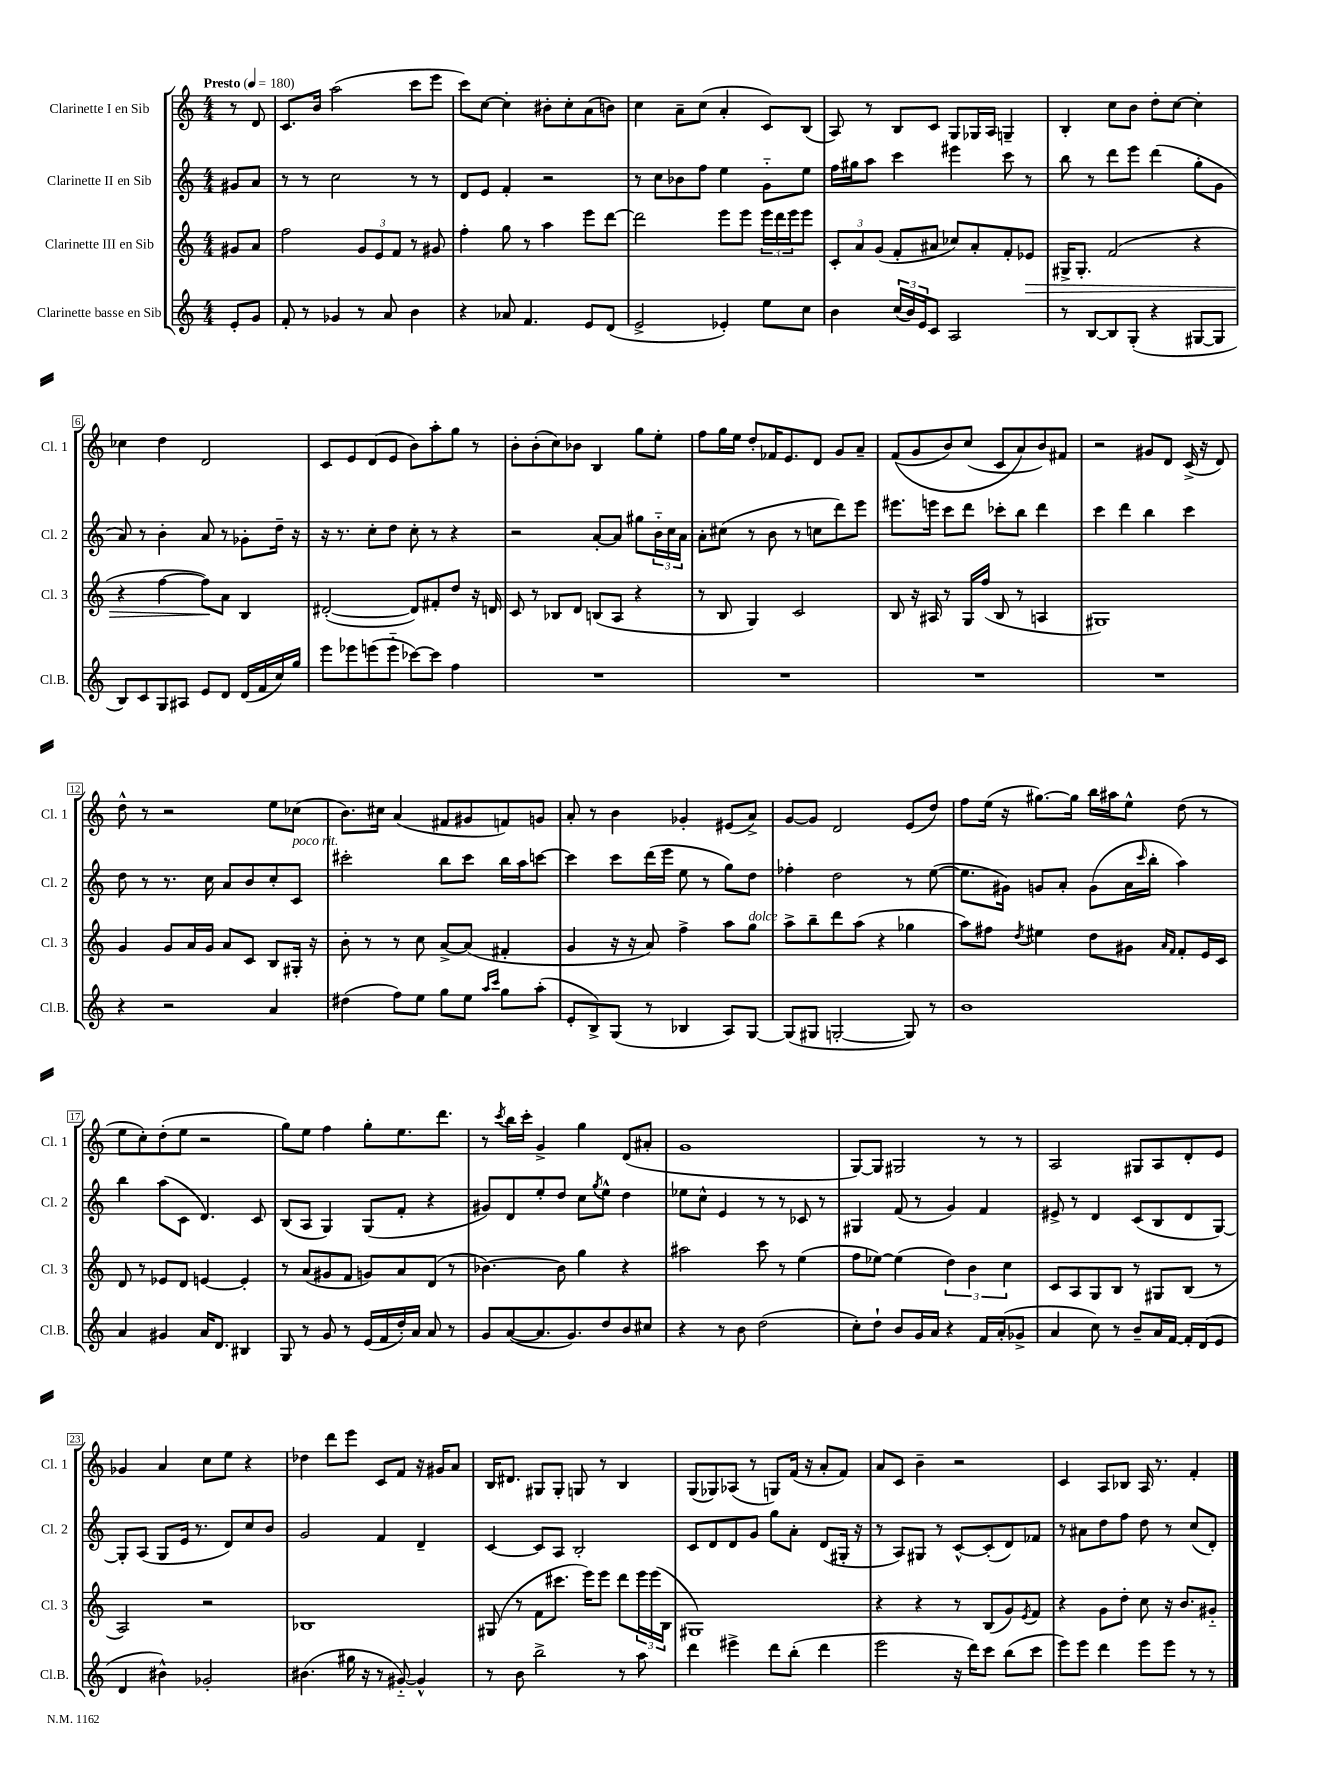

**kern	**kern	**dynam	**kern	**kern
*part4	*part3	*part3	*part2	*part1
*staff4	*staff3	*staff3	*staff2	*staff1
*I"Clarinette basse en Sib	*I"Clarinette III en Sib	*	*I"Clarinette II en Sib	*I"Clarinette I en Sib
*I'Cl.B.	*I'Cl. 3	*	*I'Cl. 2	*I'Cl. 1
*clefG2	*clefG2	*	*clefG2	*clefG2
*k[]	*k[]	*	*k[]	*k[]
*M4/4	*M4/4	*	*M4/4	*M4/4
*MM180	*MM180	*	*MM180	*MM180
=	=	=	=	=
!	!	!	!	!LO:TX:a:B:t=Presto
8e'/L	8g#X/L	.	8g#X/L	8r
8g/J	8a/J	.	8a/J	8d/
=1	=1	=1	=1	=1
8f'/	2ff\	.	8r	8.c/L
8r	.	.	8r	.
.	.	.	.	16b/Jk
4g-X/	.	.	2cc\	(2aa\
8r	12g/L	.	.	.
.	12e/	.	.	.
8a/	.	.	.	.
.	12f/J	.	.	.
4b\	8r	.	8r	8ccc\L
.	8g#X/	.	8r	8eee\J
=2	=2	=2	=2	=2
4r	4ff'\	.	8d/L	8ccc\L)
.	.	.	8e/J	[8cc\J
8a-X/	8gg\	.	4f'/	4cc'\]
4.f/	8r	.	.	.
.	4aa\	.	2r	8b#X'\L
.	.	.	.	8cc'\
8e/L	8eee\L	.	.	(8a\
(8d/J	[8ddd\J	.	.	8bn\J)
=3	=3	=3	=3	=3
2e^/	2ddd\]	.	8r	4cc\
.	.	.	8cc\L	.
.	.	.	8b-X\	8a~\L
.	.	.	8ff\J	(8cc\J
4e-X'/)	8eee\L	.	4ee\	4a'/
.	8eee\J	.	.	.
8ee\L	24eee\LL	.	8g\L	8c/L)
.	24ddd\	.	.	.
.	24eee\J	.	.	.
8cc\J	8eee\J	.	8ee\J	(8B/J
=4	=4	=4	=4	=4
4b\	12c'/L	.	16ff\LL	8A/)
.	.	.	16gg#X\J	.
.	12a/	.	.	.
.	.	.	8aa\J	8r
.	(12g/J	.	.	.
(24cc/LL	8f'/L	.	4ccc\	8B/L
24b/)	.	.	.	.
24e/J	.	.	.	.
8c/J	8a#X/J	.	.	8c/J
2A/	8cc-X/L)	.	4eee#X\	8G/L
.	8a#'/	.	.	16G-X/L
.	.	.	.	16A/JJ
.	8f'/	.	8ccc\	4Gn~/
!	!	!LO:HP:b	!	!
.	8e-X/J	>	8r	.
=5	=5	=5	=5	=5
8r	16G#X^/KL	.	8bb\	4B'/
.	8.G#'/J	.	.	.
[8B/L	.	.	8r	.
8B/]	(2f/	.	8ddd\L	8cc\L
(8G'/J	.	.	8eee\J	8b\J
4r	.	.	(4ddd\	8dd'\L
.	.	.	.	[8cc\J
[8G#X/L	4r	.	8gg'\L	4cc'\]
8G#/J]	.	.	8g\J	.
!!LO:LB:g=z
=6	=6	=6	=6	=6
8B/L)	4r	.	8a/)	4cc-X\
8c/	.	.	8r	.
8G/	[4ff\	.	4b'\	4dd\
8A#X/J	.	.	.	.
8e/L	8ff\L])	.	8a/	2d/
8d/J	8a\J	]	8r	.
(16d/LL	4B/	.	8g-X'\L	.
16f/	.	.	.	.
16cc/)	.	.	16dd~\Jk	.
16gg/JJ	.	.	16r	.
=7	=7	=7	=7	=7
8eee\L	([2d#X'/	.	16r	8c/L
.	.	.	8.r	.
8eee-X\	.	.	.	8e/
(8eeen\	.	.	8cc'\L	(8d/
8eee\J	.	.	8dd\J	8e/J
[8ccc-X\L)	8d#/L])	.	8cc'\	8b\L)
8ccc-\J]	8f#X'/	.	8r	8aa'\
4ff\	8dd/J	.	4r	8gg\J
.	16r	.	.	8r
.	16dn/	.	.	.
=8	=8	=8	=8	=8
1r	8c/	.	2r	8b'\L
.	8r	.	.	(8b'\
.	8B-X/L	.	.	8cc\)
.	8d/J	.	.	8b-X\J
.	(8Bn/L	.	[8a'/L	4B/
.	8A/J	.	8a/J]	.
.	4r	.	8gg#X\L	8gg\L
.	.	.	24b\L	8ee'\J
.	.	.	24cc\	.
.	.	.	24a\JJ	.
=9	=9	=9	=9	=9
1r	8r	.	8a'\L	8ff\L
.	8B/	.	(8cc#X\J	16gg\L
.	.	.	.	16ee\JJ
.	4G/)	.	8r	8dd'/L
.	.	.	8b\	16f-X/K
.	.	.	.	8.e/
.	2c/	.	8r	.
.	.	.	8ccn\L	8d/J
.	.	.	8ddd\)	8g/L
.	.	.	8eee\J	8a~/J
=10	=10	=10	=10	=10
1r	8B/	.	8.eee#X\L	((8f/L
.	16r	.	.	8g/
.	16A#X/	.	16eeen\Jk	.
.	8r	.	8ccc\L	8b/)
.	16G/LL	.	8ddd\J	(8cc/J
.	(16ff/JJ	.	.	.
.	8B/	.	8ccc-X'\L	8c/L
.	8r	.	8bb\J	8a/)
.	4An/	.	4ddd\	8b/)
.	.	.	.	8f#X/J
=11	=11	=11	=11	=11
1r	1G#X)	.	4ccc\	2r
.	.	.	4ddd\	.
.	.	.	4bb\	8g#X/L
.	.	.	.	8d/J
.	.	.	4ccc\	(16c^/
.	.	.	.	16r
.	.	.	.	8d/)
!!LO:LB:g=z
=12	=12	=12	=12	=12
4r	4g/	.	8dd\	8dd^^\
.	.	.	8r	8r
2r	8g/L	.	8.r	2r
.	16a/L	.	.	.
.	16g/JJ	.	16cc\	.
.	8a/L	.	8a/L	.
.	8c/J	.	8b/	.
4a/	8B/L	.	8cc'/	8ee\L
!	!	!	!LO:TX:a:i:t=poco rit.	!
.	16G#X'/Jk	.	8c/J	(8cc-X\J
.	16r	.	.	.
=13	=13	=13	=13	=13
(4dd#X\	8b'\	.	2ccc#X'\	8.b\L)
.	8r	.	.	.
.	.	.	.	16cc#X\Jk
8ff\L)	8r	.	.	(4a/
8ee\J	8cc\	.	.	.
8gg\L	[8a^/L	.	8bb\L	8f#X/L
8ee\J	(8a/J]	.	8ccc#\J	8g#X/
16qqaa/LL	.	.	.	.
16qqccc/JJ	.	.	.	.
8gg\L	4f#X'/	.	16bb\LL	8fn/)
.	.	.	16aa\J	.
(8aa'\J	.	.	[8cccn\J	8gn/J
=14	=14	=14	=14	=14
8e'/L	4g/	.	4ccc\]	8a'/
8B^/)	.	.	.	8r
(8G/J	16r	.	8ccc\L	4b\
.	16r	.	.	.
8r	8a/)	.	(16ddd\L	.
.	.	.	16eee\JJ	.
4B-X/	4ff^\	.	8ee\	4g-X'/
.	.	.	8r	.
8A/L)	8aa\L	.	8gg\L)	(8e#X/L
!	!LO:TX:a:i:t=dolce	!	!	!
[8G/J	8gg\J	.	8dd\J	8a^/J)
=15	=15	=15	=15	=15
(8G/L]	8aa^\L	.	4ff-X'\	[8g/L
8G#X/J	8bb~\	.	.	8g/J]
[2Gn'/	8ddd\	.	2dd\	2d/
.	(8aa\J	.	.	.
.	4r	.	.	.
8G/])	4gg-X\	.	8r	(8e/L
8r	.	.	([8ee\	8dd/J)
=16	=16	=16	=16	=16
1b	8aa\L)	.	8.ee\L]	8ff\L
.	8ff#X\J	.	.	(16ee\Jk
.	.	.	16g#X\Jk)	16r
.	8qdd/	.	.	.
.	4ee#X\	.	8gn/L	[8.gg#X\L)
.	.	.	8a'/J	.
.	.	.	.	16gg#\Jk]
.	8dd\L	.	(8g\L	16bb\LL
.	.	.	.	16aa#X\J
.	8g#X\J	.	16a\L	8ee^^\J
.	.	.	16qqccc/	.
.	.	.	16bb'\JJ	.
.	16qqa/LL	.	.	.
.	16qqf/JJ	.	.	.
.	8f'/L	.	4aa\)	(8dd\
.	16e/L	.	.	8r
.	16c/JJ	.	.	.
!!LO:LB:g=z
=17	=17	=17	=17	=17
4a/	8d/	.	4bb\	8ee\L
.	8r	.	.	8cc'\)
4g#X/	8e-X/L	.	(8aa\L	(8dd'\
.	8d/J	.	8c\J	8ee\J
16a/KL	[4en/	.	4.d/)	2r
8.d/J	.	.	.	.
4B#X/	4e'/]	.	.	.
.	.	.	8c/	.
=18	=18	=18	=18	=18
8G/	8r	.	(8B/L	8gg\L)
8r	(8a/L	.	8A/J	8ee\J
8g/	8g#X/	.	4G/)	4ff\
8r	8f/J	.	.	.
(16e/LL	8gn/L)	.	(8G/L	8gg'\L
16f/	.	.	.	.
16dd'/)	8a/	.	8f'/J	8.ee\
16a/JJ	.	.	.	.
8a/	(8d/J	.	4r	.
.	.	.	.	8.ddd\J
8r	8r	.	.	.
=19	=19	=19	=19	=19
8g/L	[4.b-X\)	.	8g#X/L)	8r
.	.	.	.	8qccc/
([8a/	.	.	8d/	16bb\LL
.	.	.	.	16ccc'\JJ
8.a/]	.	.	8ee'/	4g^/
.	8b-\]	.	8dd/J	.
8.g/)	.	.	.	.
.	4gg\	.	8cc\L	4gg\
.	.	.	8qgg/	.
8dd/	.	.	8ee^^\J	.
8b/	4r	.	4dd\	(8d/L
8cc#X/J	.	.	.	8a#X'/J
=20	=20	=20	=20	=20
4r	2aa#X\	.	8ee-X\L	1g
.	.	.	8cc^^\J	.
8r	.	.	4e/	.
8b\	.	.	.	.
(2dd\	8ccc\	.	8r	.
.	8r	.	8r	.
.	(4ee\	.	8c-X/	.
.	.	.	8r	.
=21	=21	=21	=21	=21
8cc'\L)	8ff\L	.	4G#X/	[8G/L)
8dd`\J	[8ee-X\J)	.	.	8G/J]
8b/L	(4ee-\]	.	(8f/	2G#X/
16g/L	.	.	8r	.
16a/JJ	.	.	.	.
4r	6dd\)	.	4g/)	.
.	6b\	.	.	.
16f/LL	.	.	4f/	8r
(16a'/J	.	.	.	.
.	6cc\	.	.	.
8g-X^/J	.	.	.	8r
=22	=22	=22	=22	=22
4a/	8c/L	.	8e#X^/	2A/
.	8A/	.	8r	.
8cc\)	8G/	.	4d/	.
8r	8B/J	.	.	.
8b~/L	8r	.	(8c/L	8G#X/L
16a/L	8G#X/L	.	8B/	8A/
[16f/JJ	.	.	.	.
16f'/LL]	(8B/J	.	8d/	8d'/
(16d/J	.	.	.	.
8e/J	8r	.	[8G/J)	8e/J
!!LO:LB:g=z
=23	=23	=23	=23	=23
4d/	2A/)	.	8G'/L]	4g-X/
.	.	.	(8A/J	.
4b#X^^\)	.	.	8G/L	4a/
.	.	.	16e/Jk	.
.	.	.	8.r	.
2g-X'/	2r	.	.	8cc\L
.	.	.	8d/L)	8ee\J
.	.	.	8cc/	4r
.	.	.	8b/J	.
=24	=24	=24	=24	=24
(4.b#X\	1B-X	.	2g/	4dd-X\
.	.	.	.	8ddd\L
16gg#X\	.	.	.	8eee\J
16r	.	.	.	.
8r	.	.	4f/	8c/L
[8g#X/)	.	.	.	8f/J
4g#^^/]	.	.	4d~/	16r
.	.	.	.	16g#X/KL
.	.	.	.	8a/J
=25	=25	=25	=25	=25
8r	(8G#X/	.	[4c/	16B/KL
.	.	.	.	8.d#X/J
8b\	8r	.	.	.
2bb^\	8f\L	.	8c/L]	8G#X/L
.	8.ccc#X\J	.	8A/J	8G#'/J
.	.	.	2B'/	8Gn/
.	16eee\KL)	.	.	.
.	8eee\J	.	.	8r
8r	8ddd\L	.	.	4B/
8aa\	24eee\L	.	.	.
.	(24eee\	.	.	.
.	24B\JJ	.	.	.
=26	=26	=26	=26	=26
4ddd\	1G#X)	.	8c/L	(8G/L
.	.	.	8d/	8G-X/)
4eee#X^\	.	.	8d/	(8A-X/J
.	.	.	8g/J	8r
8ddd\L	.	.	8gg\L	8Gn/L)
(8bb'\J	.	.	8a'\J	(16f/Jk
.	.	.	.	16r
4ddd\	.	.	(8d/L	8a'/L
.	.	.	16G#X'/Jk	8f/J)
.	.	.	16r	.
=27	=27	=27	=27	=27
2eee\	4r	.	8r	8a/L
.	.	.	8A/L)	8c/J
.	4r	.	8G#X/J	4b~\
.	.	.	8r	.
16r	8r	.	[8c^^/L	2r
16ddd\KL)	.	.	.	.
8ccc\J	(8B/L	.	(8c'/]	.
(8bb\L	8g/)	.	8d/)	.
.	8qe/	.	.	.
8ccc\J	8f/J	.	8f-X/J	.
=28	=28	=28	=28	=28
8eee\L)	4r	.	8r	4c/
8eee\J	.	.	8a#X\L	.
4ddd\	8g\L	.	8dd\	8A/L
.	8dd'\J	.	8ff\J	8B-X/J
8eee\L	8cc\	.	8dd\	16A/
.	.	.	.	8.r
8eee\J	16r	.	8r	.
.	8.b/L	.	.	.
8r	.	.	(8cc/L	4f'/
8r	8g#X/J	.	8d'/J)	.
==	==	==	==	==
*-	*-	*-	*-	*-
